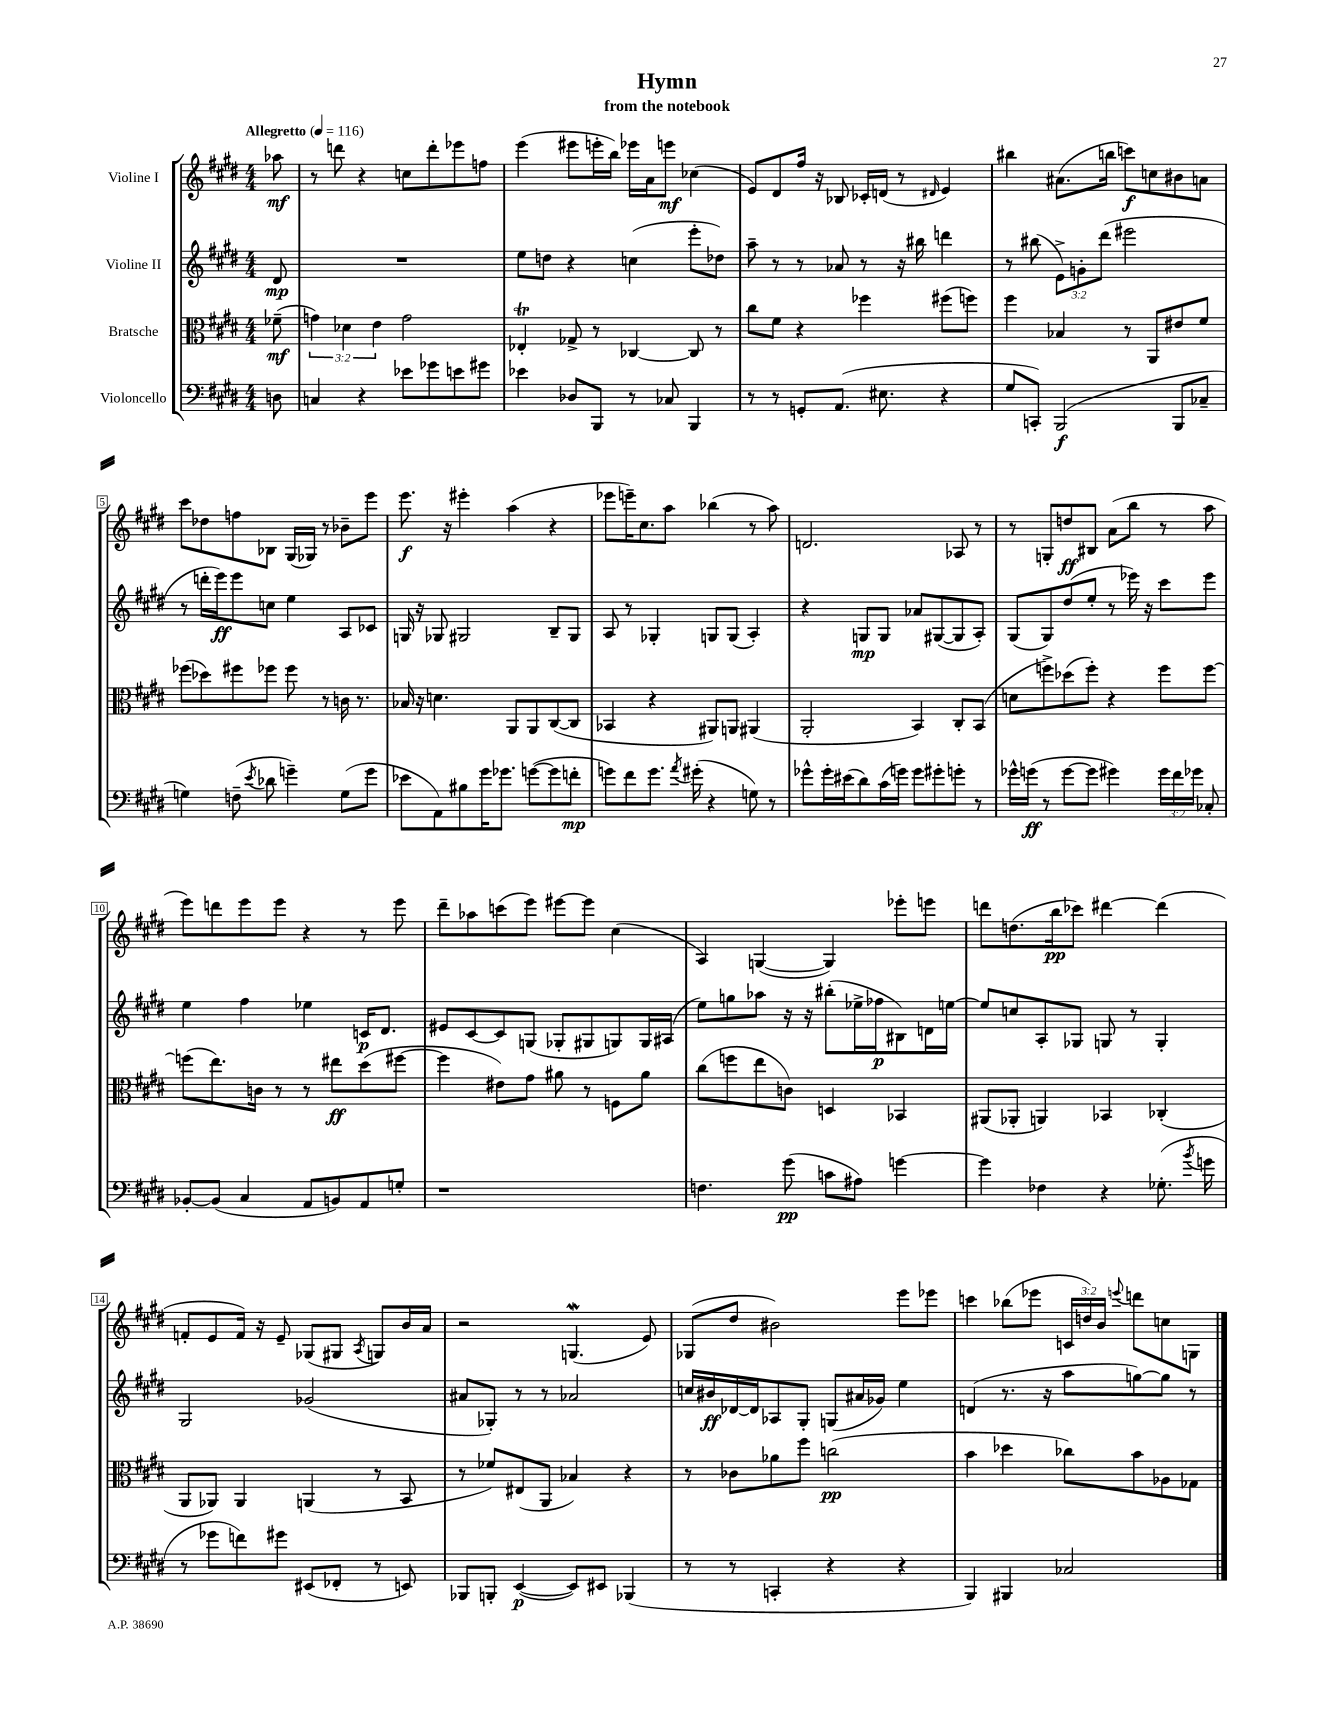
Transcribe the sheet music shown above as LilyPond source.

\header { title = "Hymn" subtitle = "from the notebook" }
<<
\new StaffGroup <<
\new Staff = "s0" \with { instrumentName = "Violine I" } {
    \clef treble \key e \major \numericTimeSignature \time 4/4 \override Staff.TupletNumber.text = #tuplet-number::calc-fraction-text \partial 8 \tempo "Allegretto" 4 = 116
    \autoBeamOff aes''8\mf |
    r8 d'''8 r4 c''8[ d'''8-. ees'''8 f''8] |
    e'''4( eis'''8[ e'''16-. b''16]) ees'''16[ a'16 e'''8]\mf ces''4( |
    e'8[) dis'8 fis''16] r16 bes8 ces'16[-. d'16]( r8 \grace { dis'16 } e'4) |
    bis''4 ais'8.[( b''16] c'''8[\f) c''8 bis'8 a'8] |
    cis'''8[ des''8 f''8 bes8] gis16[( ges16]) r8 bes'8[-- e'''8] |
    e'''8.\f r16 eis'''4-. a''4( r4 |
    ees'''8[ e'''16--) cis''8. a''8] bes''4( r8 a''8) |
    d'2. aes8 r8 |
    r8 g8[-. d''8\ff bis8] a'8[( b''8] r8 a''8 |
    e'''8[) d'''8 e'''8 e'''8] r4 r8 e'''8 |
    dis'''8[-- aes''8 c'''8( e'''8]) eis'''8[~ eis'''8] cis''4( |
    a4) g4~( g4) ees'''8[-. e'''8] |
    d'''8[ d''8.( b''16\pp ces'''8]) dis'''4~ dis'''4( |
    f'8[-. e'8 f'16]) r16 e'8-- ges8[( gis8] \acciaccatura { a8 } g8[) b'16 a'16] |
    r2 g4.\mordent( e'8) |
    ges8[( dis''8] bis'2) e'''8[ ees'''8] |
    c'''4 bes''8[( ees'''8] \tuplet 3/2 { c'16[ d''16) b'16] } \appoggiatura { e'''8 } d'''8[ c''8 g8] \bar "|." |
}
\new Staff = "s1" \with { instrumentName = "Violine II" } {
    \clef treble \key e \major \numericTimeSignature \time 4/4 \override Staff.TupletNumber.text = #tuplet-number::calc-fraction-text \partial 8
    \autoBeamOff dis'8\mp |
    R1 |
    e''8[ d''8] r4 c''4( e'''8[-. des''8]) |
    a''8-- r8 r8 aes'8 r8 r16 bis''16 d'''4 |
    r8 bis''8( \tuplet 3/2 { e'8[->) g'8-. dis'''8]( } eis'''2 |
    r8 d'''16[-. e'''16\ff) e'''8 c''8] e''4 a8[ ces'8] |
    g16 r16 ges8 gis2 b8[-- gis8] |
    a8 r8 ges4-. g8[ g8]( a4-.) |
    r4 g8[\mp g8] aes'8[ gis8~( gis8 a8]-.) |
    gis8[( gis8) dis''8( e''8]-. r8 ees'''16) r16 cis'''8[ ees'''8] |
    e''4 fis''4 ees''4 c'16[\p dis'8.] |
    eis'8[ cis'8~ cis'8 g8]( ges8[-. gis8 g8) g16 ais16]( |
    e''8[) g''8 aes''8] r16 r16 bis''8[-.( ees''16-> fes''16\p bis8) d'16 e''16]~ |
    e''8[ c''8 a8-. ges8] g8 r8 g4-. |
    gis2 ges'2( |
    ais'8[ ges8]-.) r8 r8 aes'2 |
    c''16[ bis'16\ff des'16~ des'16 aes8 gis8]-. g8[( ais'16 ges'16]) e''4 |
    d'4( r8. r16 a''8[ g''8~) g''8] r8 \bar "|." |
}
\new Staff = "s2" \with { instrumentName = "Bratsche" } {
    \clef alto \key e \major \numericTimeSignature \time 4/4 \override Staff.TupletNumber.text = #tuplet-number::calc-fraction-text \partial 8
    \autoBeamOff fes'8--\mf( |
    \tuplet 3/2 { g'4) des'4 e'4 } g'2 |
    ees4-.\trill ges8-> r8 ces4~ ces8 r8 |
    cis''8[ fis'8] r4 fes''4 fis''8[( f''8]) |
    fis''4 bes4 r8 a,8[ eis'8 fis'8] |
    fes''8[( des''8) fis''8 fes''8] fes''8 r8 c'16 r8. |
    bes16 r16 d'4. a,8[ a,8 cis8~( cis8] |
    bes,4 r4 ais,8[) a,8] ais,4( |
    a,2-. b,4) cis8[-. b,8]( |
    d'8[ f''8->) des''8( f''8]-.) r4 f''8[ f''8]~ |
    f''8[( e''8.) c'16] r8 r8 eis''8[\ff dis''8( fis''8]~ |
    fis''4 eis'8[) gis'8] ais'8 r8 f8[ ais'8] |
    cis''8[( f''8 e''8 c'8]) d4 bes,4 |
    ais,8[( aes,8]-. a,4) bes,4 ces4-.( |
    a,8[ aes,8]) aes,4 a,4( r8 b,8 |
    r8 fes'8[) eis8( a,8] bes4) r4 |
    r8 ces'8[ aes'8 fis''8] c''2\pp( |
    b'4 des''4 ces''8[) b'8 aes8 ges8] \bar "|." |
}
\new Staff = "s3" \with { instrumentName = "Violoncello" } {
    \clef bass \key e \major \numericTimeSignature \time 4/4 \override Staff.TupletNumber.text = #tuplet-number::calc-fraction-text \partial 8
    \autoBeamOff d8 |
    c4 r4 ees'8[ ges'8 e'8 gis'8] |
    ees'4 des8[ b,,8] r8 ces8 b,,4 |
    r8 r8 g,8[-. a,8.]( eis8. r4 |
    gis8[ c,8]-.) b,,2\f( b,,8[ ces8]-- |
    g4) f8--( \acciaccatura { e'8 } des'8 g'4--) g8[( g'8] |
    ees'8[ a,8) bis8 gis'16 ges'8.] g'8[~( g'8 f'8]-.\mp |
    g'8[) fis'8 g'8.] \acciaccatura { a'8 } gis'16-.( r4 g8) r8 |
    ges'8[-^ ges'16-. eis'16( dis'8) cis'16( g'16]) g'8[ gis'8-. g'8]-. r8 |
    ges'16[-^ g'16]\ff( r8 g'8[~ g'8] gis'4) \tuplet 3/2 { gis'16[ fis'16 ges'16] } ces8-. |
    bes,8[~-. bes,8]( cis4 a,8[ b,8) a,8 g8]-. |
    r1 |
    f4. gis'8\pp( c'8[ ais8]) g'4~ |
    g'4 fes4 r4 ges8.-.( \acciaccatura { b'8 } g'16 |
    r8 ges'8[ f'8) gis'8] eis,8[( fes,8]-. r8 e,8) |
    bes,,8[ b,,8]-. e,4~\p( e,8[) eis,8] bes,,4( |
    r8 r8 c,4-. r4 r4 |
    b,,4) bis,,4 ces2 \bar "|." |
}
>>
>>
\layout { \context { \Score \override BarNumber.stencil = #(make-stencil-boxer 0.1 0.3 ly:text-interface::print) } }
